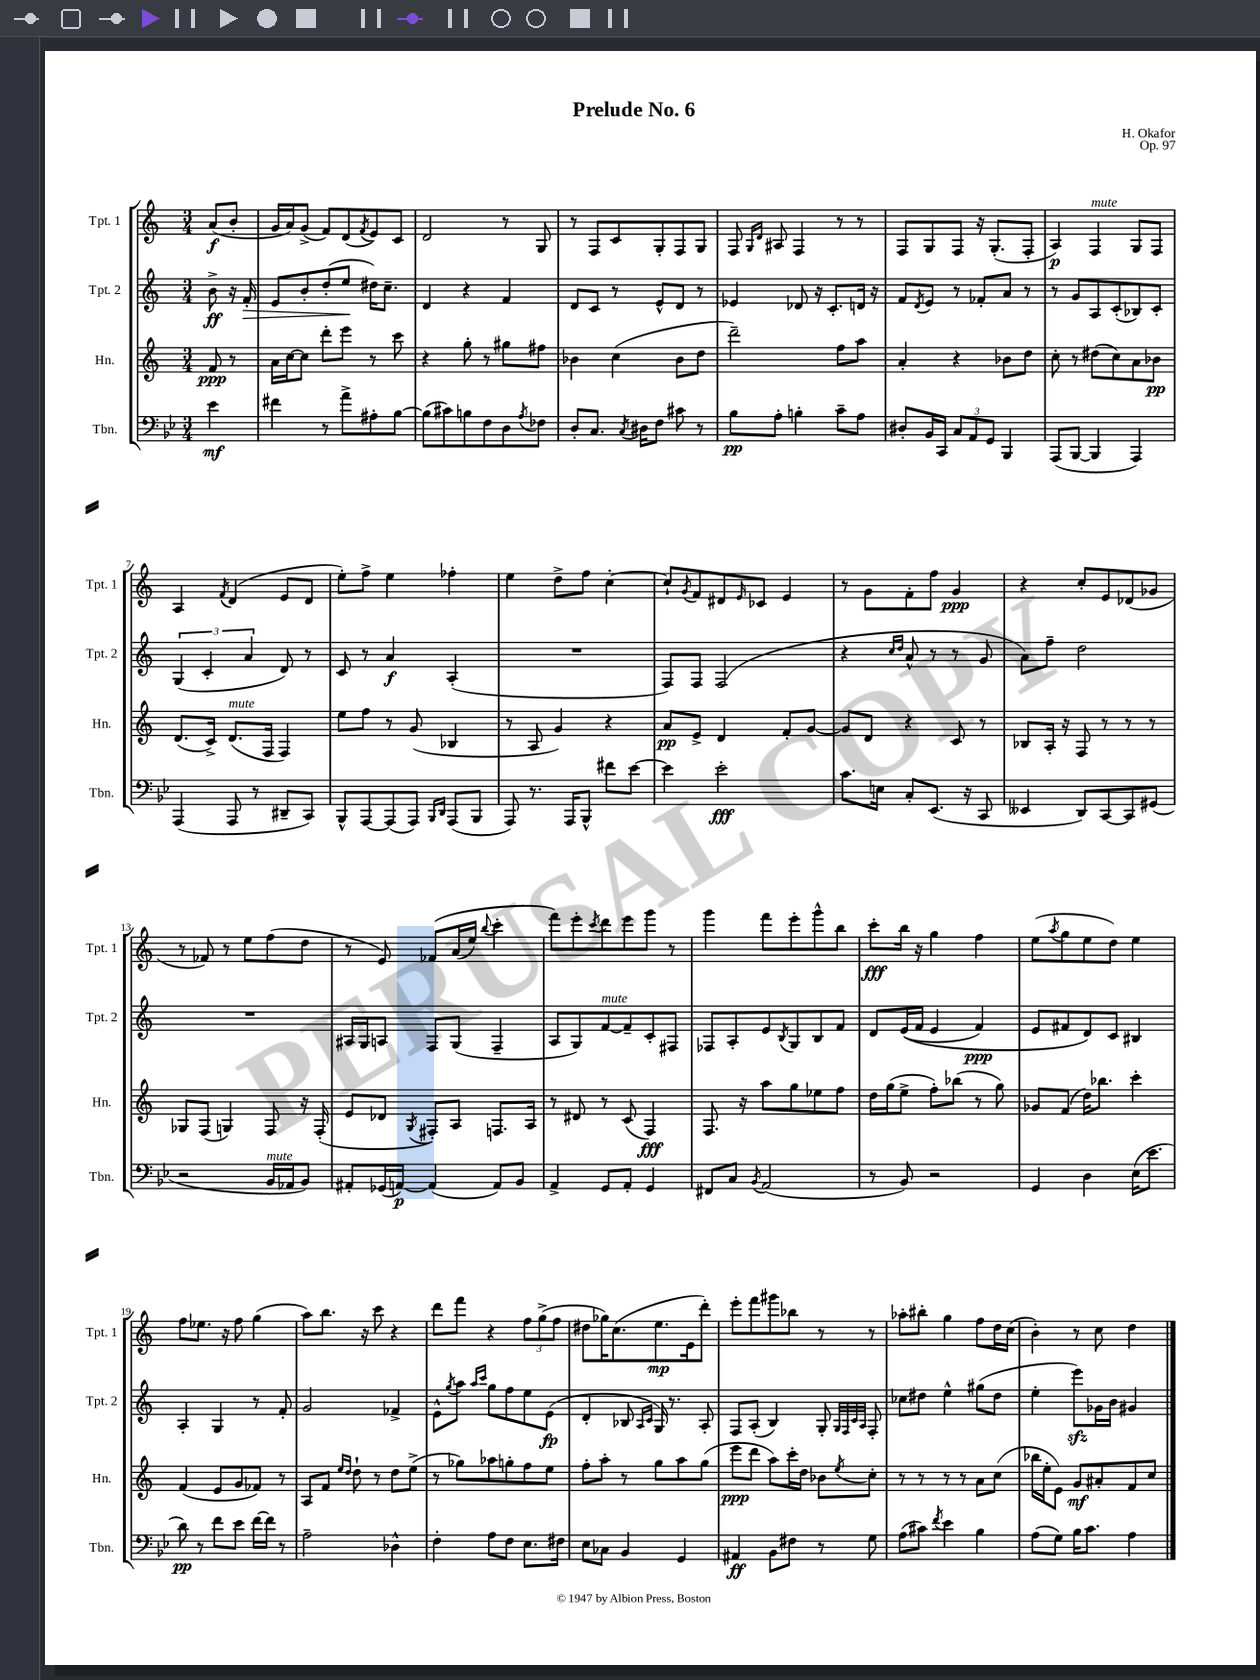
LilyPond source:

\header { title = "Prelude No. 6" composer = "H. Okafor" opus = "Op. 97" }
<<
\new StaffGroup <<
\new Staff = "s0" \with { instrumentName = "Tpt. 1" shortInstrumentName = "Tpt. 1" } {
    \clef treble \key c \major \numericTimeSignature \time 3/4 \partial 4
    a'8\f( b'8-. |
    g'16 a'16) g'8->( f'8) d'8( \acciaccatura { f'8 } e'8) c'8 |
    d'2 r8 g8 |
    r8 f8 c'8 g8-. f8 g8 |
    f8 \grace { g16 d'16 } ais8 f4 r8 r8 |
    f8 g8 f8 r16 g8.-.( f8-. |
    a4\p) f4^\markup { \italic "mute" } g8 f8 |
    a4 \acciaccatura { f'8 } d'4( e'8 d'8 |
    e''8-.) f''8-> e''4 fes''4-. |
    e''4 d''8-> f''8 c''4~-. |
    c''8-! \acciaccatura { g'8 } f'8 dis'8 \grace { e'16 } ces'8 e'4 |
    r8 g'8 f'8-. f''8 g'4\ppp |
    r4 c''8-. e'8 des'8( ges'8 |
    r8 fes'8) r8 e''8 f''8( d''8 |
    r8 e'8) fes'8\( a'16( e''16) \appoggiatura { b''8 } c'''4-. |
    f'''8\) e'''8-. \acciaccatura { c'''8 } d'''8 e'''8 g'''8 r8 |
    g'''4 f'''8 e'''8-. g'''8-^ b''8 |
    c'''8-.\fff b''16 r16 g''4 f''4 |
    e''8( \acciaccatura { a''8 } g''8 e''8 d''8) e''4 |
    f''8 ees''8. r16 f''8 g''4( |
    a''8) b''8. r16 c'''8 r4 |
    d'''8 f'''8 r4 \tuplet 3/2 { f''8 g''8->( f''8 } |
    dis''8 ges''16) c''8.( e''8.\mp e'16 d'''8-.) |
    e'''8-. f'''8 gis'''8 bes''8 r8 r8 |
    aes''8-. bis''8-. g''4 f''8 d''16 c''16( |
    b'4-.) r8 c''8 d''4 \bar "|." |
}
\new Staff = "s1" \with { instrumentName = "Tpt. 2" shortInstrumentName = "Tpt. 2" } {
    \clef treble \key c \major \numericTimeSignature \time 3/4 \partial 4
    b'8->\ff r16 f'16-.\> |
    e'8 b'8-. d''8-.( e''8\! dis''16) c''8.-- |
    d'4 r4 f'4 |
    d'8 c'8 r8 e'8-^ d'8 r8 |
    ees'4 des'8 r16 c'8.-. d'16 r16 |
    f'8 \acciaccatura { d'8 } e'8 r8 fes'8-. a'8 r8 |
    r8 g'8 a8 c'8-.( bes8) c'8-. |
    \tuplet 3/2 { g4( c'4-. a'4 } d'8) r8 |
    c'8 r8 a'4\f a4-.( |
    R2. |
    f8) f8 f2( |
    r4 \grace { c''16 d''16 } a'8-^ r8 r8 g'8 |
    a'8) f''8-- d''2 |
    R2. |
    ais16 g16 a8 f8 g8( f4-- |
    a8 g8) f'8~^\markup { \italic "mute" } f'8-- c'8-. fis8 |
    fes8 a8-. e'8 \acciaccatura { b8 } g8 b8 f'8 |
    d'8 e'16(\( f'16 e'4 f'4\ppp) |
    e'8 fis'8 d'8\) c'8 bis4 |
    a4-. g4 r8 f'8-. |
    g'2 fes'4-> |
    e'8-^ \acciaccatura { g''8 } a''8 \grace { a''16 c'''16 } g''8 f''8 e''8 e'8\fp( |
    d'4-. bes8 \grace { a16 c'16 } g16) r8. a8-. |
    f8 a8-.( b4) g8-. \grace { g32 f32 c'32 a32 } f8-. |
    ces''8 dis''8 e''4-^ gis''8( dis''8 |
    e''4-. e'''8\sfz) ges'16 b'16 gis'4 \bar "|." |
}
\new Staff = "s2" \with { instrumentName = "Hn." shortInstrumentName = "Hn." } {
    \clef treble \key c \major \numericTimeSignature \time 3/4 \partial 4
    f'8\ppp r8 |
    a'16 c''16~ c''8 d'''8-. e'''8 r8 c'''8 |
    r4 g''8-. r8 gis''8 fis''8 |
    bes'4 c''4( bes'8 d''8 |
    d'''2--) f''8 a''8 |
    a'4-. r4 bes'8 d''8 |
    c''8-. r8 dis''8( c''8) a'8 bes'8\pp |
    d'8.( c'16->) d'8.^\markup { \italic "mute" }( f16 f4) |
    e''8 f''8 r8 g'8( bes4 |
    r8 a8 g'4) r4 |
    a'8\pp e'8-> d'4 f'8-. g'8~ |
    g'8 d'8 r4 c'8 r8 |
    bes8 a16-. r16 f8 r8 r8 r8 |
    ges8 f8( g4) f8 r16 f16-.( |
    e'8 des'8 \acciaccatura { g8 } fis8-.) a8 f8. a16 |
    r8 dis'8 r8 c'8( f4\fff) |
    f8. r16 a''8 g''8 ees''8 f''8 |
    d''16 g''16( e''8-> f''8-.) bes''8( r8 g''8) |
    ges'8 f'8( d''16) bes''8. c'''4-. |
    f'4( e'8 g'8 fes'8) r8 |
    a8 f'8 \grace { e''16 d''16 } d''8-! r8 d''8 e''8->( |
    r8 ges''8) aes''8 g''8-. f''8 e''8 |
    f''8-. a''8-. r8 g''8 a''8 g''8( |
    e'''8\ppp d'''8 a''8) c'''16-. d''16 bes'8 \acciaccatura { e''8 } c''8-. |
    r8 r8 r8 r8 a'8 c''8( |
    bes''16 e''16-. e'8) g'8\mf ais'8-. f'8 c''8 \bar "|." |
}
\new Staff = "s3" \with { instrumentName = "Tbn." shortInstrumentName = "Tbn." } {
    \clef bass \key bes \major \numericTimeSignature \time 3/4 \partial 4
    ees'4\mf |
    fis'4 r8 a'8-> ais8-. bes8~ |
    bes8( cis'8) b8 f8 d8 \acciaccatura { a8 } fes8 |
    d8-. c8. \acciaccatura { c8 } dis16 f8 cis'8 r8 |
    bes8\pp a8-. b4-. c'8-- a8 |
    dis8-. bes,16 c,16 \tuplet 3/2 { c8 a,8 g,8 } bes,,4 |
    a,,8( bes,,8~ bes,,4 a,,4) |
    a,,4( a,,8 r8 dis,8-- c,8) |
    bes,,8-^ a,,8~ a,,8( a,,8) \grace { bes,,16 d,16 } a,,8( bes,,8 |
    a,,8) r8. a,,16 bes,,8-^ fis'8 ees'8~ |
    ees'4 ees'2-.\fff |
    c'8. e16 c8-. ees,8.( r16 c,8 |
    eeses,4 d,8) c,8~ c,8 gis,8( |
    r2 bes,16^\markup { \italic "mute" } aes,16 bes,8) |
    ais,8-. ges,16( a,16~\p) a,4( a,8) bes,8 |
    a,4-> g,8 a,8-. g,4 |
    fis,8 c8 \acciaccatura { bes,8 } a,2( |
    r8 bes,8) r2 |
    g,4 d4 ees16( ees'8. |
    d'8\pp) r8 f'8 ees'8 f'16~ f'16 r8 |
    a2-- des4-^ |
    f4-. a8 f8 ees8. fis16 |
    ees8 ces8 bes,4 g,4 |
    ais,4\ff bes,8 fis8 r8 g8 |
    a8( cis'8) \acciaccatura { f'8 } ees'4 bes4 |
    a8( g8) bes16 c'8. a4 \bar "|." |
}
>>
>>
